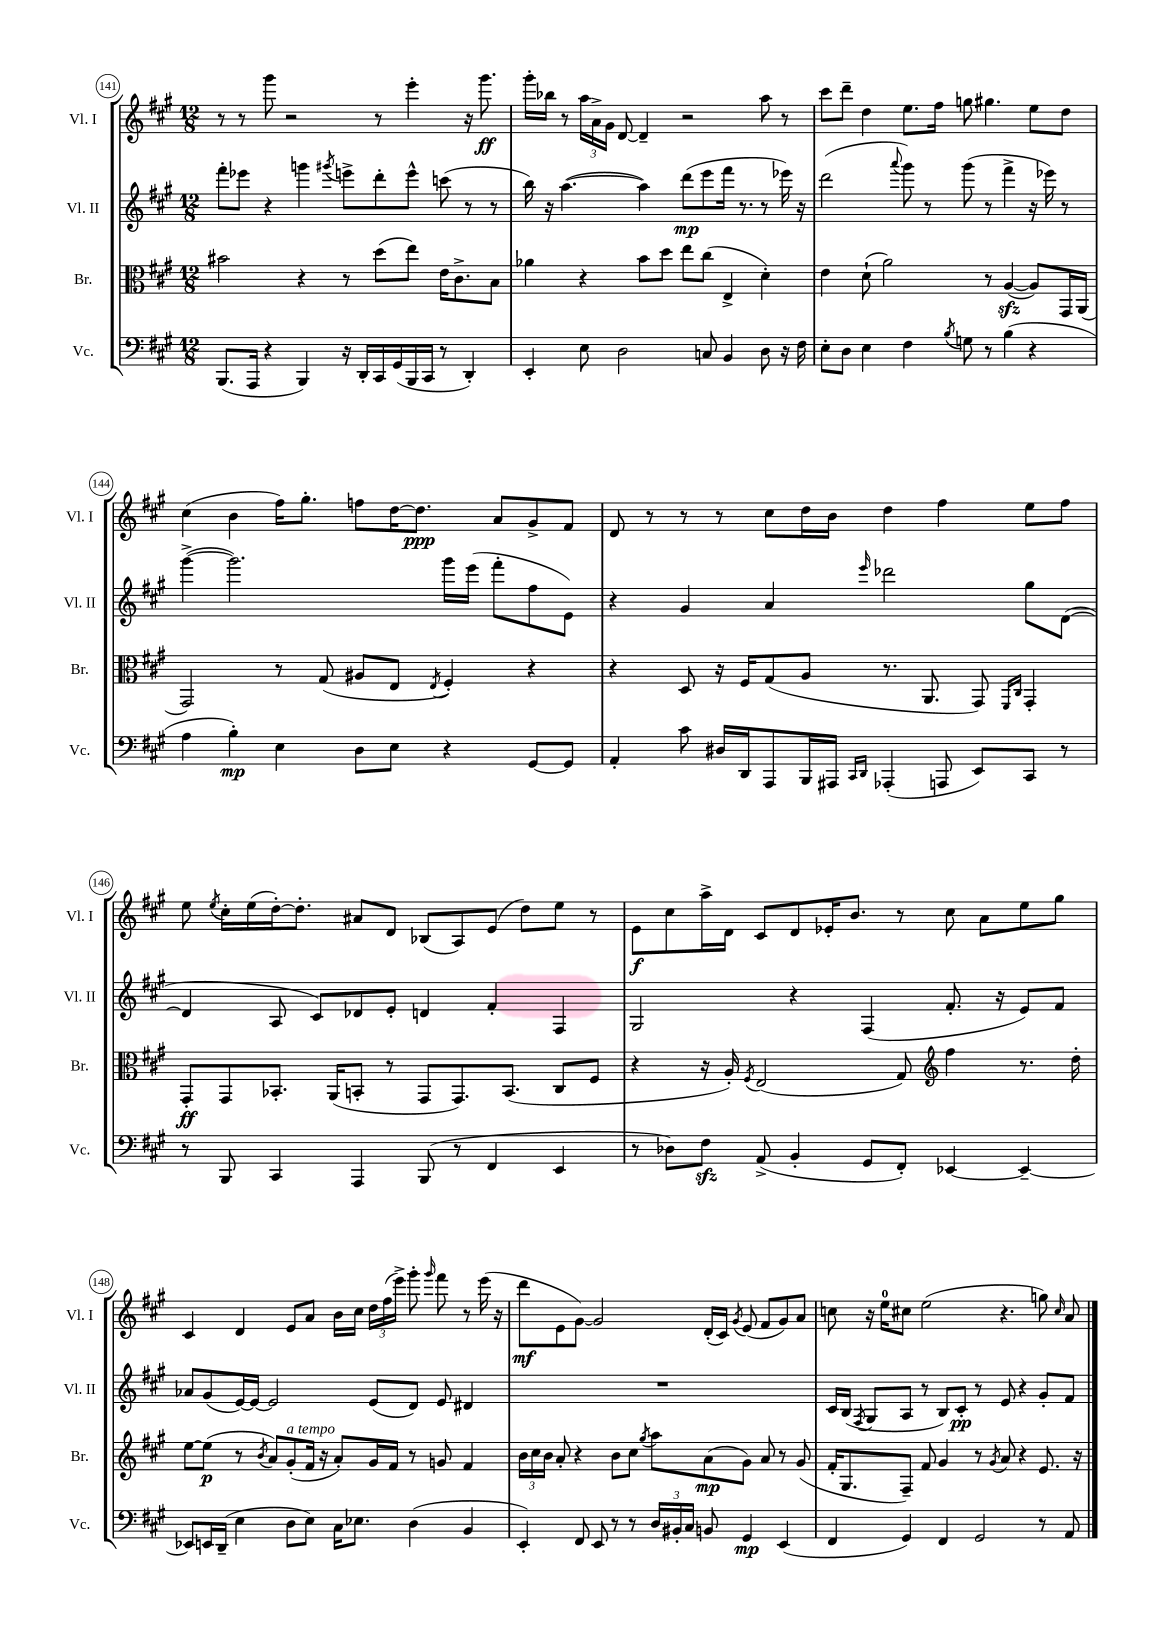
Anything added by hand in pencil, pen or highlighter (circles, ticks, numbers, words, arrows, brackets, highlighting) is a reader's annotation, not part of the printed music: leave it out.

**kern	**dynam	**kern	**dynam	**kern	**dynam	**kern	**dynam
*part4	*part4	*part3	*part3	*part2	*part2	*part1	*part1
*staff4	*staff4	*staff3	*staff3	*staff2	*staff2	*staff1	*staff1
*I"Vc.	*	*I"Br.	*	*I"Vl. II	*	*I"Vl. I	*
*I'Vc.	*	*I'Br.	*	*I'Vl. II	*	*I'Vl. I	*
*clefF4	*	*clefC3	*	*clefG2	*	*clefG2	*
*k[f#c#g#]	*	*k[f#c#g#]	*	*k[f#c#g#]	*	*k[f#c#g#]	*
*M12/8	*	*M12/8	*	*M12/8	*	*M12/8	*
=141	=141	=141	=141	=141	=141	=141	=141
(8.BBB/L	.	2b#X\	.	8fff#'\L	.	8r	.
.	.	.	.	8eee-X\J	.	8r	.
16AAA/Jk	.	.	.	.	.	.	.
4r	.	.	.	4r	.	8ggg#\	.
.	.	.	.	.	.	2r	.
4BBB/)	.	4r	.	4gggn\	.	.	.
.	.	.	.	8qggg#X/	.	.	.
16r	.	8r	.	8eeen^\L	.	.	.
16DD'/LL	.	.	.	.	.	.	.
16CC#/	.	(8dd\L	.	8ddd'\	.	8r	.
(16GG#/	.	.	.	.	.	.	.
16BBB/	.	8ee\J)	.	8eee^^\J	.	4eee'\	.
16CC#/JJ	.	.	.	.	.	.	.
8r	.	16e\KL	.	(8cccn\	.	.	.
.	.	8.c#^\	.	.	.	.	.
4DD'/)	.	.	.	8r	.	16r	.
.	.	.	.	.	.	8.ggg#\	ff
.	.	8B\J	.	8r	.	.	.
=142	=142	=142	=142	=142	=142	=142	=142
4EE'/	.	4a-X\	.	16bb\)	.	16ggg#'\LL	.
.	.	.	.	16r	.	16bb-X\JJ	.
.	.	.	.	([4.aa\	.	8r	.
8E\	.	4r	.	.	.	24aa\LL	.
.	.	.	.	.	.	24a^\	.
.	.	.	.	.	.	24g#\JJ	.
2D\	.	.	.	.	.	[8d/	.
.	.	8b\L	.	4aa\])	.	4d~/]	.
.	.	8dd\J	.	.	.	.	.
.	.	8ee\L	.	(8ddd\L	mp	2r	.
8Cn/	.	(8cc#\J	.	8eee\	.	.	.
4BB/	.	4E^/	.	16fff#\Jk	.	.	.
.	.	.	.	8.r	.	.	.
8D\	.	4d'\)	.	8r	.	8aa\	.
16r	.	.	.	16eee-X\)	.	8r	.
16F#\	.	.	.	16r	.	.	.
=143	=143	=143	=143	=143	=143	=143	=143
8E'\L	.	4e\	.	(2ddd\	.	8ccc#\L	.
8D\J	.	.	.	.	.	8ddd~\J	.
4E\	.	(8d`\	.	.	.	4dd\	.
.	.	2a\)	.	.	.	.	.
.	.	.	.	8qqaaa/	.	.	.
4F#\	.	.	.	8ggg#\)	.	8.ee\L	.
.	.	.	.	8r	.	.	.
.	.	.	.	.	.	16ff#\Jk	.
8qB/	.	.	.	.	.	.	.
8Gn\	.	.	.	(8ggg#\	.	8ggn\	.
8r	.	8r	.	8r	.	4.gg#X\	.
(4B\	.	([4Azz/	.	4fff#^\	.	.	.
4r	.	8A/L])	.	16r	.	8ee\L	.
.	.	.	.	16eee-X\)	.	.	.
.	.	16GG#/L	.	8r	.	8dd\J	.
.	.	(16AA/JJ	.	.	.	.	.
!!LO:LB:g=z
=144	=144	=144	=144	=144	=144	=144	=144
4A\	.	2GG#/)	.	([4ggg#^\	.	(4cc#\	.
4B'\)	mp	.	.	2.ggg#\])	.	4b\	.
4E\	.	8r	.	.	.	16ff#\KL)	.
.	.	.	.	.	.	8.gg#'\J	.
.	.	(8G#/	.	.	.	.	.
8D\L	.	8A#X/L	.	.	.	8ffn\L	.
8E\J	.	8E/J	.	.	.	[16dd\K	.
.	.	.	.	.	.	8.dd\J]	ppp
.	.	8qE/	.	.	.	.	.
4r	.	4F#'/)	.	16ggg#\LL	.	.	.
.	.	.	.	(16eee\JJ	.	.	.
.	.	.	.	8fff#'\L	.	8a/L	.
[8GG#/L	.	4r	.	8ff#\	.	8g#^/	.
8GG#/J]	.	.	.	8e\J)	.	8f#/J	.
=145	=145	=145	=145	=145	=145	=145	=145
4AA'/	.	4r	.	4r	.	8d/	.
.	.	.	.	.	.	8r	.
8c#\	.	8D/	.	4g#/	.	8r	.
16D#X/LL	.	16r	.	.	.	8r	.
16DD/J	.	16F#/KL	.	.	.	.	.
8AAA/	.	(8G#/	.	4a/	.	8cc#\L	.
16BBB/L	.	8A/J	.	.	.	16dd\L	.
16AAA#X/JJ	.	.	.	.	.	16b\JJ	.
16qqCC#/LL	.	.	.	.	.	.	.
16qqDD/JJ	.	.	.	16qqeee/	.	.	.
(4AAA-X'/	.	8.r	.	2ddd-X\	.	4dd\	.
.	.	8.AA/	.	.	.	.	.
8AAAn/	.	.	.	.	.	4ff#\	.
8EE/L)	.	8GG#/)	.	.	.	.	.
.	.	16qqFF#/LL	.	.	.	.	.
.	.	16qqC#/JJ	.	.	.	.	.
8CC#/J	.	4GG#'/	.	8gg#\L	.	8ee\L	.
8r	.	.	.	([8d\J	.	8ff#\J	.
!!LO:LB:g=z
=146	=146	=146	=146	=146	=146	=146	=146
8r	.	8GG#'/L	ff	4d/]	.	8ee\	.
.	.	.	.	.	.	8qee/	.
8BBB/	.	8GG#/	.	.	.	16cc#'\LL	.
.	.	.	.	.	.	(16ee\	.
4CC#/	.	8.BB-X'/J	.	8A/	.	[16dd'\J)	.
.	.	.	.	.	.	8.dd'\J]	.
.	.	.	.	8c#/L)	.	.	.
.	.	(16AA/KL	.	.	.	.	.
4AAA/	.	8BBn'/J	.	8d-X/	.	8a#X/L	.
.	.	8r	.	8e'/J	.	8d/J	.
(8BBB/	.	8GG#/L	.	4dn/	.	(8B-X/L	.
8r	.	8.GG#/)	.	.	.	8A/)	.
4FF#/	.	.	.	4f#'/	.	(8e/J	.
.	.	(8.BB/J	.	.	.	.	.
.	.	.	.	.	.	8dd\L)	.
4EE/	.	8C#/L	.	4F#/	.	8ee\J	.
.	.	8F#/J	.	.	.	8r	.
=147	=147	=147	=147	=147	=147	=147	=147
8r	.	4r	.	2G#/	.	8e\L	f
8D-X\L)	.	.	.	.	.	8cc#\	.
8F#zz\J	.	16r	.	.	.	16aa^\L	.
.	.	16A'/)	.	.	.	16d\JJ	.
.	.	8qF#/	.	.	.	.	.
(8AA^/	.	(2E/	.	.	.	8c#/L	.
4BB'/	.	.	.	4r	.	8d/	.
.	.	.	.	.	.	16e-X'/K	.
.	.	.	.	.	.	8.b/J	.
8GG#/L	.	.	.	(4F#/	.	.	.
8FF#'/J)	.	8G#/)	.	.	.	8r	.
*	*	*clefG2	*	*	*	*	*
[4EE-X/	.	4ff#\	.	8.f#'/	.	8cc#\	.
.	.	.	.	.	.	8a\L	.
.	.	.	.	16r	.	.	.
4EE-~/_	.	8.r	.	8e/L)	.	8ee\	.
.	.	.	.	8f#/J	.	8gg#\J	.
.	.	16dd'\	.	.	.	.	.
!!LO:LB:g=z
=148	=148	=148	=148	=148	=148	=148	=148
8EE-X/L]	.	[8ee\L	.	8a-X/L	.	4c#/	.
16EEn/L	.	(8ee\J]	p	(8g#/	.	.	.
(16DD~/JJ	.	.	.	.	.	.	.
4E\	.	8r	.	[16e/L)	.	4d/	.
.	.	.	.	16e/JJ_	.	.	.
.	.	8qb/	.	.	.	.	.
.	.	8a/L)	.	2e/]	.	.	.
!	!	!LO:TX:a:i:t=a tempo	!	!	!	!	!
8D\L	.	(8g#'/	.	.	.	8e/L	.
8E\J)	.	16f#/Jk	.	.	.	8a/J	.
.	.	16r	.	.	.	.	.
16C#\KL	.	8a'/L)	.	.	.	16b\LL	.
8.E-X\J	.	.	.	.	.	16cc#\JJ	.
.	.	16g#/L	.	(8e/L	.	24dd\LL	.
.	.	.	.	.	.	(24ff#\	.
.	.	16f#/JJ	.	.	.	.	.
.	.	.	.	.	.	24eee^\JJ)	.
(4D\	.	8r	.	8d/J)	.	8ggg#'\	.
.	.	.	.	.	.	16qqggg#/	.
.	.	8gn/	.	8e/	.	8fff#\	.
4BB/	.	4f#/	.	4d#X/	.	8r	.
.	.	.	.	.	.	(16eee\	.
.	.	.	.	.	.	16r	.
=149	=149	=149	=149	=149	=149	=149	=149
4EE'/)	.	24b\LL	.	1.r	.	8ddd\L	mf
.	.	24cc#\	.	.	.	.	.
.	.	24b\JJ	.	.	.	.	.
.	.	8a'/	.	.	.	8e\	.
8FF#/	.	4r	.	.	.	[8g#\J)	.
8EE/	.	.	.	.	.	2g#/]	.
8r	.	8b\L	.	.	.	.	.
8r	.	8cc#\J	.	.	.	.	.
.	.	8qgg#/	.	.	.	.	.
24D/LL	.	8aa\L	.	.	.	.	.
24BB#X'/	.	.	.	.	.	.	.
24C#/JJ	.	.	.	.	.	.	.
8BBn/	.	(8a\	mp	.	.	(16d'/LL	.
.	.	.	.	.	.	16c#/JJ)	.
.	.	.	.	.	.	8qg#/	.
4GG#/	mp	8g#\J)	.	.	.	(8e/	.
.	.	8a/	.	.	.	8f#/L	.
(4EE/	.	8r	.	.	.	8g#/)	.
.	.	(8g#/	.	.	.	8a/J	.
=150	=150	=150	=150	=150	=150	=150	=150
4FF#/	.	16f#'/KL	.	16c#/LL	.	8ccn\	.
.	.	8.G#/	.	(16B/JJ	.	.	.
.	.	.	.	8qF#/	.	.	.
.	.	.	.	8G#/L	.	16r	.
.	.	.	.	.	.	16ee\KL	.
4GG#/)	.	8F#~/J)	.	8A/J	.	8cc#X\J	.
.	.	8f#/	.	8r	.	(2ee\	.
4FF#/	.	4g#/	.	8B/L)	.	.	.
.	.	.	.	8c#'/J	pp	.	.
2GG#/	.	8r	.	8r	.	.	.
.	.	8qg#/	.	.	.	.	.
.	.	8a/	.	8e/	.	4.r	.
.	.	4r	.	4r	.	.	.
8r	.	8.e/	.	8g#'/L	.	8ggn\)	.
.	.	.	.	.	.	16qqcc#/	.
8AA/	.	.	.	8f#/J	.	8a/	.
.	.	16r	.	.	.	.	.
==	==	==	==	==	==	==	==
*-	*-	*-	*-	*-	*-	*-	*-
